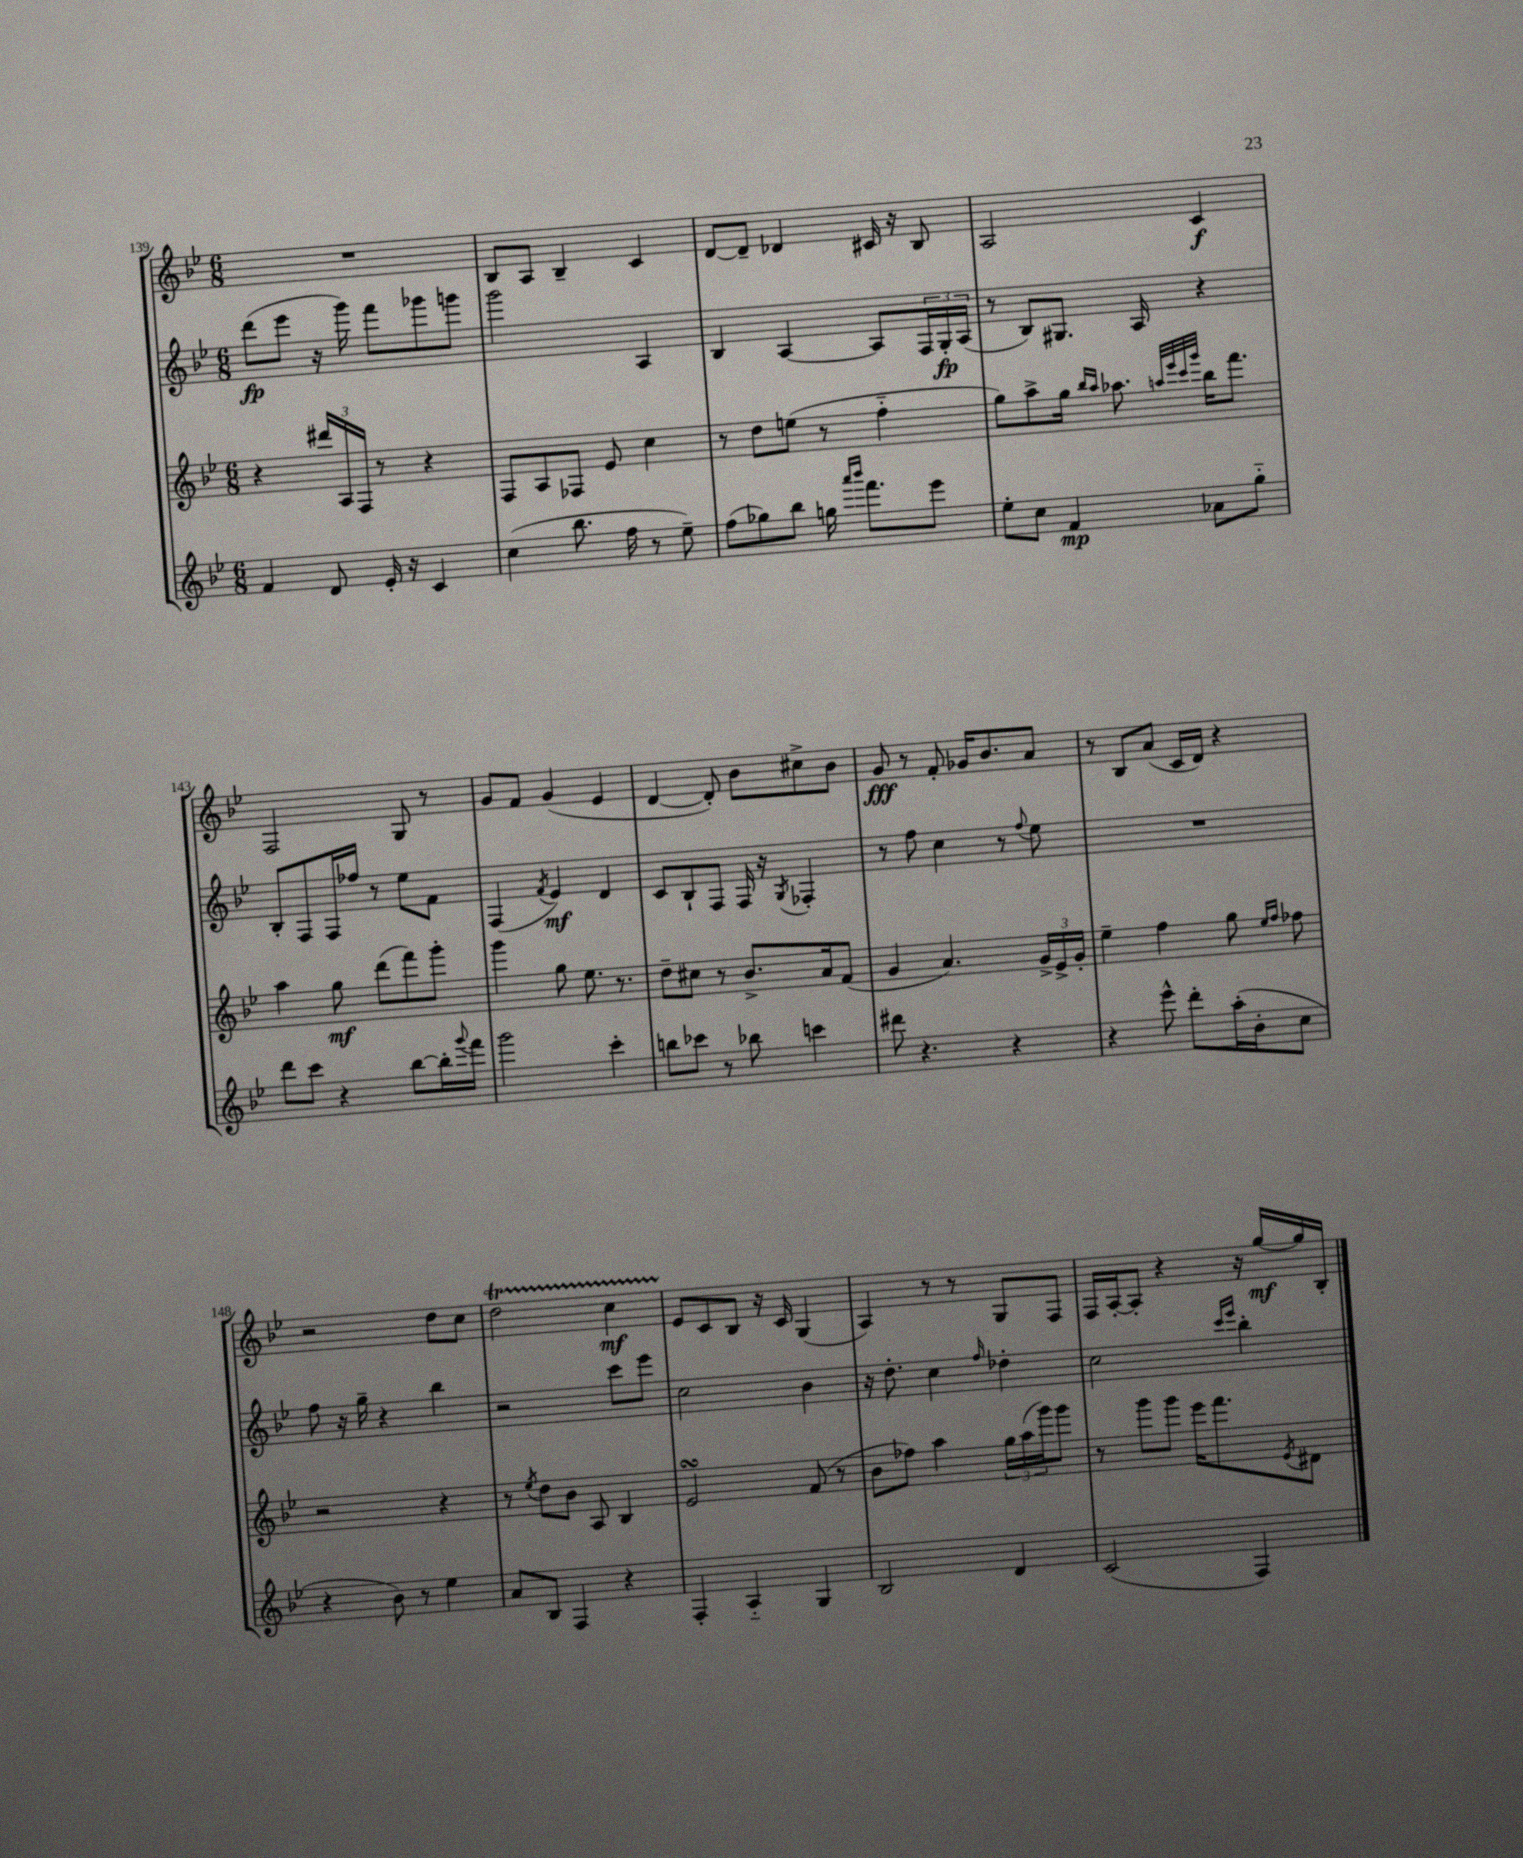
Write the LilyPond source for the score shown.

<<
\new StaffGroup <<
\new Staff = "s0" {
    \clef treble \key bes \major \numericTimeSignature \time 6/8
    R2. |
    bes8 a8 bes4-- c'4 |
    d'8~ d'8-- des'4 cis'16 r16 bes8 |
    a2 c'4\f |
    f2 g8 r8 |
    g'8 f'8 g'4( ees'4 |
    d'4~ d'8-.) bes'8 cis''8-> bes'8 |
    g'8\fff r8 f'8-. ges'16 bes'8. a'8 |
    r8 bes8 a'8( c'16 d'16) r4 |
    r2 d''8 c''8 |
    d''2\startTrillSpan c''4\mf |
    ees'8\stopTrillSpan c'8 bes8 r16 c'16 g4( |
    a4) r8 r8 g8 f8 |
    f16 a16~-. a8-. r4 r16 g''16~\mf g''16 bes16-. \bar "|." |
}
\new Staff = "s1" {
    \clef treble \key bes \major \numericTimeSignature \time 6/8
    d'''8\fp( ees'''8 r16 g'''16) f'''8 ges'''8 g'''8 |
    g'''2 a4 |
    bes4 a4~ a8 \tuplet 3/2 { f16 g16-.\fp a16( } |
    r8 bes8) gis8. a16 r4 |
    bes8-. f8 f16 fes''16 r8 ees''8 f'8 |
    f4( \acciaccatura { f'8 } ees'4\mf) d'4 |
    c'8 bes8-! f8 f16 r16 \acciaccatura { g8 } fes4-. |
    r8 f''8 c''4 r8 \appoggiatura { f''8 } ees''8 |
    R2. |
    f''8 r16 g''16-- r4 bes''4 |
    r2 c'''8 ees'''8 |
    c''2 bes'4 |
    r16 d''8.-. c''4 \grace { f''16 } des''4-. |
    c''2 \grace { c'''16 ees'''16 } bes''4-. \bar "|." |
}
\new Staff = "s2" {
    \clef treble \key bes \major \numericTimeSignature \time 6/8
    r4 \tuplet 3/2 { dis'''16 a16 f16 } r8 r4 |
    f8 a8 fes8 ees'8 c''4 |
    r8 d''8 e''8( r8 f''4-_ |
    g''8) a''8-> g''16 \grace { bes''16 a''16 } aes''8. \grace { a''32 ees'''32 c'''32 g'''32 } bes''16 f'''8. |
    a''4 g''8\mf d'''8( f'''8) g'''8-. |
    g'''4 g''8 ees''8. r8. |
    d''8-- cis''8 r8 bes'8.-> a'16 f'8( |
    g'4 a'4.) \tuplet 3/2 { g'16-> ees'16-> g'16-. } |
    ees''4-- f''4 g''8 \grace { ees''16 f''16 } fes''8 |
    r2 r4 |
    r8 \acciaccatura { ees''8 } d''8 bes'8 a8 bes4 |
    ees'2\turn f'8( r8 |
    bes'8 fes''8) a''4 \tuplet 3/2 { g''16 a''16( g'''16) } g'''8 |
    r8 g'''8 g'''8 ees'''16 f'''8. \acciaccatura { ees'8 } dis'8 \bar "|." |
}
\new Staff = "s3" {
    \clef treble \key bes \major \numericTimeSignature \time 6/8
    f'4 d'8 ees'16-. r16 c'4 |
    c''4( bes''8. f''16 r8 ees''8--) |
    f''8( ges''8) bes''8 g''16 \grace { a'''16 bes'''16 } f'''8. ees'''8 |
    ees''8-. c''8 f'4\mp aes'8 g''8-_ |
    d'''8 c'''8 r4 bes''8~ bes''16-. \appoggiatura { g'''8 } f'''16 |
    g'''2 c'''4-. |
    b''8 ces'''8 r8 bes''8 c'''4 |
    dis'''8 r4. r4 |
    r4 ees'''8-^ d'''8-. a''16-.( bes'16-. c''8 |
    r4 bes'8) r8 ees''4 |
    a'8 bes8 f4 r4 |
    f4-. a4-_ g4 |
    bes2 d'4 |
    c'2( f4) \bar "|." |
}
>>
>>
\layout { \context { \Score currentBarNumber = #139 } }
